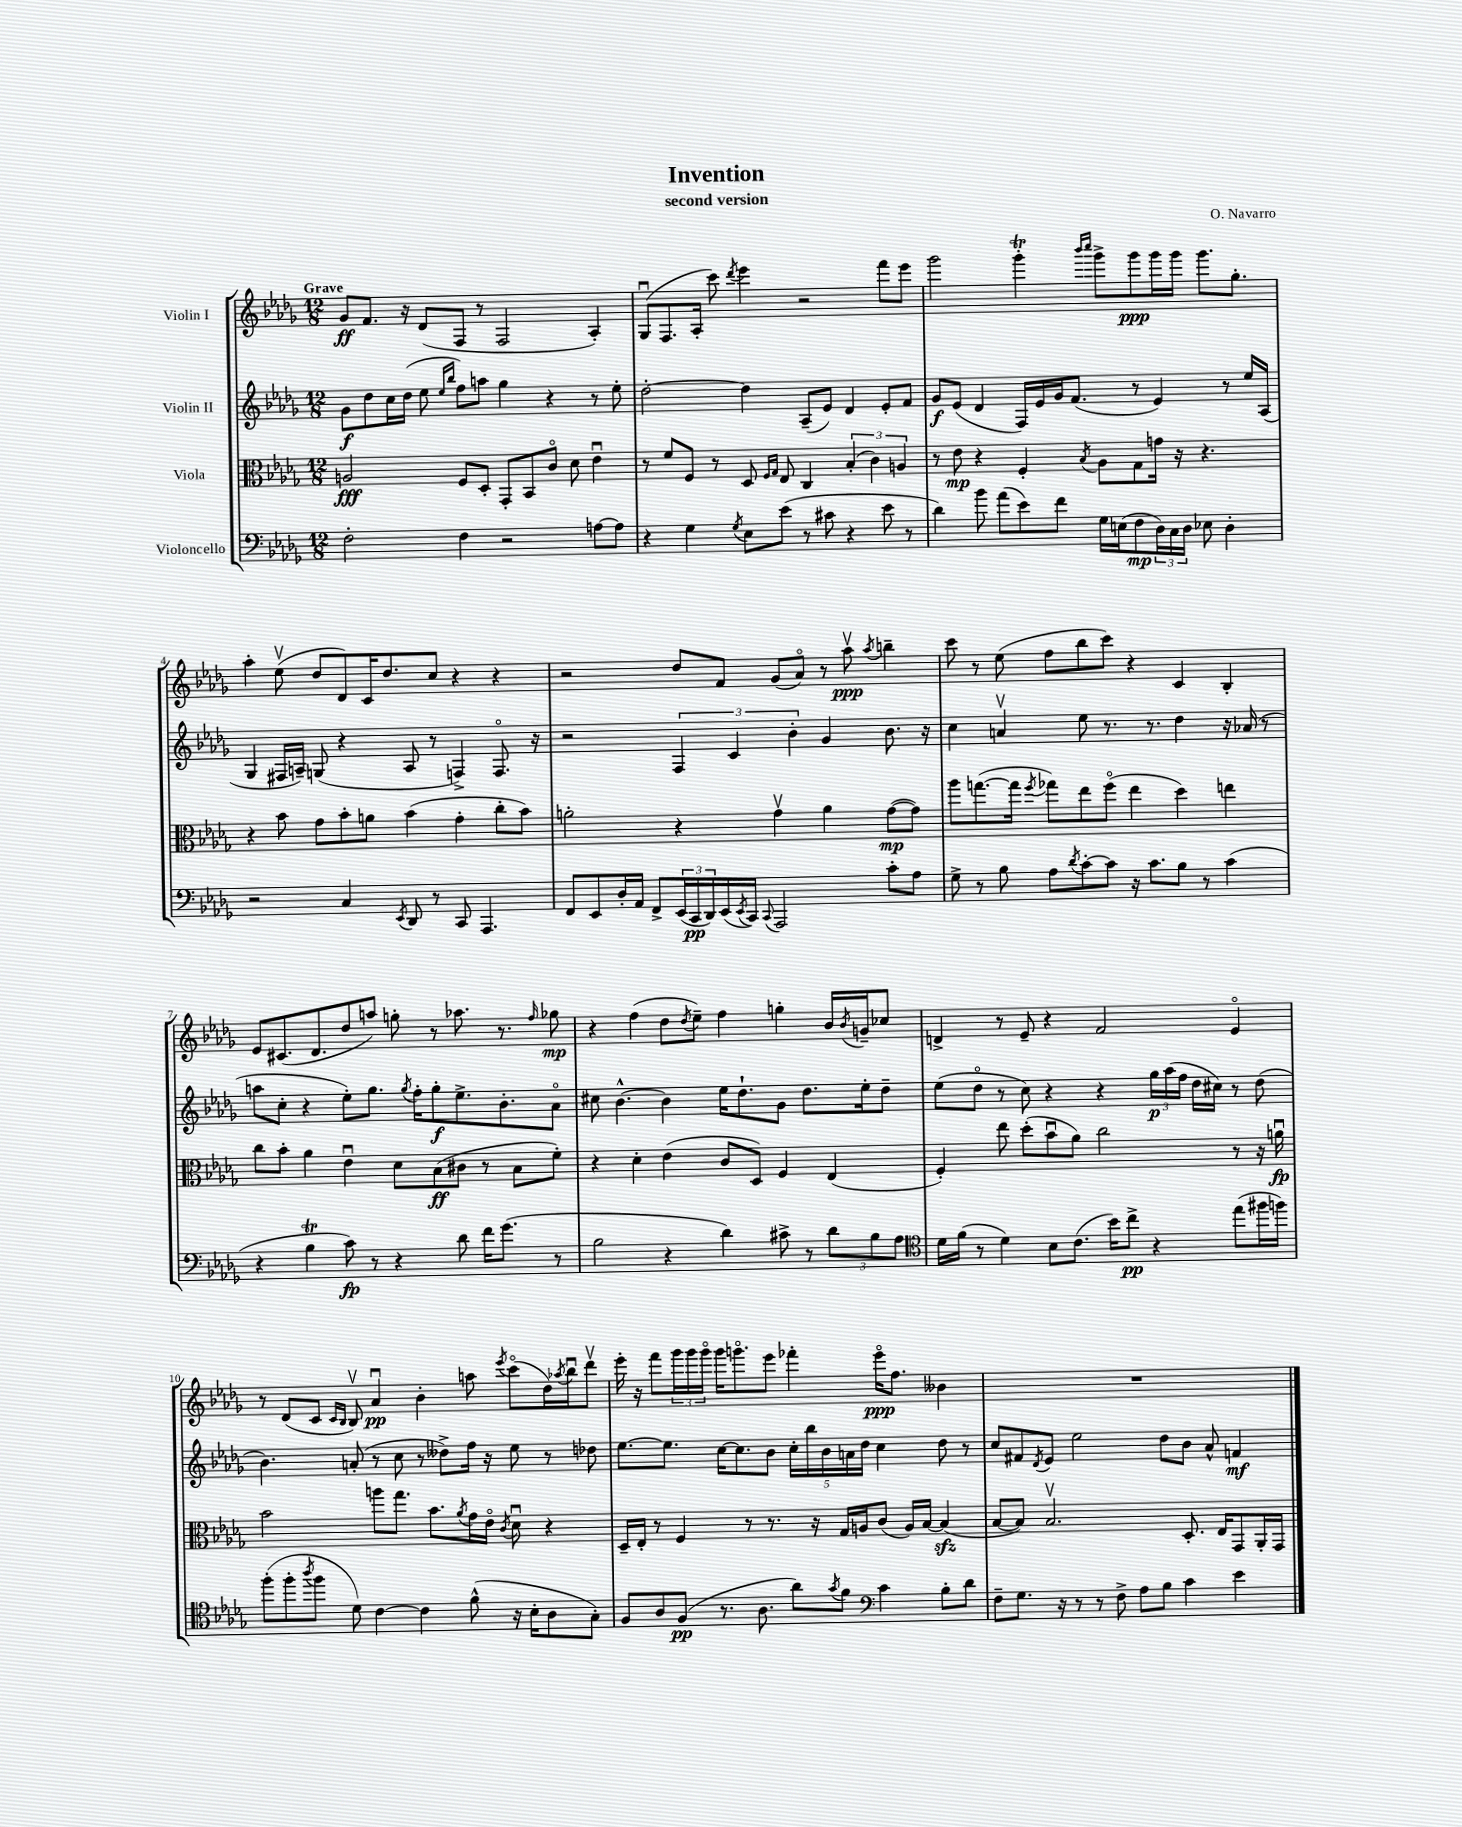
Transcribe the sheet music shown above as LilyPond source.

\header { title = "Invention" composer = "O. Navarro" subtitle = "second version" }
<<
\new StaffGroup <<
\new Staff = "s0" \with { instrumentName = "Violin I" } {
    \clef treble \key des \major \numericTimeSignature \time 12/8 \tempo "Grave"
    ges'8\ff f'8. r16 des'8( f8 r8 f2 aes4-.) |
    ges8\downbow( f8. aes16-. c'''8) \acciaccatura { des'''8 } ees'''4 r2 f'''8 ees'''8 |
    ges'''2 ges'''4-.\trill \grace { bes'''16 c''''16 } ges'''8-> ges'''8\ppp ges'''16 ges'''16 ges'''8. ges''8.-. |
    aes''4-. ees''8\upbow( des''8 des'8) c'16 des''8. c''8 r4 r4 |
    r2 des''8 f'8 ges'8( aes'8\flageolet) r8 aes''8\upbow\ppp \acciaccatura { aes''8 } b''4-- |
    c'''8 r8 ees''8( f''8 bes''8 c'''8) r4 c'4 bes4-. |
    ees'8 cis'8.( des'8. des''8 a''8) g''8-. r8 aes''8. r8. \grace { f''16 } ges''8\mp |
    r4 f''4( des''8 \acciaccatura { des''8 } ees''8--) f''4 g''4-. bes'16 \acciaccatura { bes'8 } g'16-- ces''8 |
    d'4-> r8 ees'8-- r4 f'2 ees'4\flageolet |
    r8 des'8( c'8 \grace { c'16 bes16 } bes8\upbow) aes'4\downbow\pp bes'4-. a''8 \acciaccatura { ees'''8 } c'''8\flageolet( des''16) \acciaccatura { aes''8 } bes''16\downbow des'''8\upbow |
    ees'''16-. r16 f'''8 \tuplet 3/2 { ges'''16 ges'''16 ges'''16\flageolet } ges'''16 g'''8.\flageolet ees'''8 fes'''4-. ees'''16\flageolet\ppp f''8. beses'4 |
    R1. \bar "|." |
}
\new Staff = "s1" \with { instrumentName = "Violin II" } {
    \clef treble \key des \major \numericTimeSignature \time 12/8
    ges'8\f des''8 c''16 des''16( ees''8 \grace { ees''16 bes''16 } f''8) a''8 ges''4 r4 r8 ees''8-. |
    des''2~-. des''4 aes8--( ees'8) des'4 ees'8-. f'8 |
    ges'8\f ees'8( des'4 f16) ees'16 ges'16 f'8.( r8 ees'4) r8 ees''16 aes16( |
    ges4 fis16 a16--) g8( r4 a8 r8 f4->) f8.\flageolet r16 |
    r2 \tuplet 3/2 { f4 c'4 bes'4-. } ges'4 bes'8. r16 |
    c''4 a'4\upbow ees''8 r8. r8. des''4 r16 aes'16( r8 |
    a''8 c''8-. r4 ees''8-.) ges''8. \acciaccatura { ges''8 } f''16-. ges''8-.\f ees''8.-> bes'8.-. aes'8\flageolet |
    cis''8 bes'4.~-^ bes'4 ees''16 des''8.-! ges'8 des''8. ees''16-. des''8-- |
    ees''8( des''8\flageolet r8 c''8) r4 r4 \tuplet 3/2 { ges''16\p aes''16( f''16 } des''16 cis''16) r8 des''8( |
    bes'4.) a'8-.( r8 c''8 r8 deses''8->) f''16 r16 ees''8 r8 des''8 |
    ees''8.~ ees''8. c''16~ c''8. bes'8 \tuplet 5/4 { c''16-. bes''16 bes'16 a'16 des''16 } c''4 des''8 r8 |
    c''8 fis'8 \acciaccatura { des'8 } ees'8 ees''2 des''8 bes'8 aes'8-^ f'4\mf \bar "|." |
}
\new Staff = "s2" \with { instrumentName = "Viola" } {
    \clef alto \key des \major \numericTimeSignature \time 12/8
    a2\fff f8 des8-. ges,8-. bes,8 c'8\flageolet des'8 ees'4\downbow |
    r8 f'8 f8 r8 des8 \grace { f16 ges16 } ees8 c4 \tuplet 3/2 { bes4-.( c'4) a4 } |
    r8 ees'8\mp r4 f4-. \acciaccatura { bes8 } aes8 ges8 g'16 r16 r4. |
    r4 bes'8 ges'8 bes'8-. a'8 bes'4( ges'4-. c''8-. bes'8) |
    a'2-. r4 ges'4\upbow a'4 ges'8~\mp( ges'8) |
    aes''8 g''8.~( g''16 \acciaccatura { f''8 } ges''8) ees''8 f''8\flageolet( ees''4 des''4) e''4 |
    c''8 bes'8-. aes'4 ees'4\downbow des'8 bes8\ff( cis'8 r8 bes8 f'8-.) |
    r4 des'4-. ees'4( c'8 des8) f4 ees4( |
    f4-.) ees''8 des''8-.( bes'8\downbow aes'8) c''2 r8 r16 a'16\downbow\fp |
    bes'2 a''8 ges''8. bes'8. \acciaccatura { aes'8 } ges'16 ees'16\flageolet \acciaccatura { c'8 } des'8\downbow r4 |
    des16-- ees16-. r8 f4 r8 r8. r16 ges16 a16 c'8( a16) bes16~ bes4\sfz( |
    bes8~ bes8) bes2.\upbow des8.-. ees16 ges,8 aes,16-. ges,16 \bar "|." |
}
\new Staff = "s3" \with { instrumentName = "Violoncello" } {
    \clef bass \key des \major \numericTimeSignature \time 12/8
    f2-. f4 r2 a8~ a8 |
    r4 ges4 \acciaccatura { ges8 } ees8 ees'8( r8 cis'8 r4 ees'8 r8 |
    des'4) bes'8 aes'8( ees'8) f'8 ges16 e16( f8\mp \tuplet 3/2 { des16) c16 des16 } ees8 des4-. |
    r2 c4 \acciaccatura { ees,8 } des,8 r8 c,8 aes,,4. |
    f,8 ees,8 des16-. aes,16 f,8-> \tuplet 3/2 { ees,16( c,16\pp des,16) } ees,16( \acciaccatura { ees,8 } c,16) \appoggiatura { c,8 } aes,,2 c'8-. aes8 |
    ges8-> r8 bes8 aes8 \acciaccatura { des'8 } c'8~-. c'8 r16 c'8. bes8 r8 c'4( |
    r4 bes4\trill c'8\fp) r8 r4 des'8 f'16 ges'8.( r8 |
    bes2 r4 des'4) cis'8-> r8 \tuplet 3/2 { des'8 bes8 aes8 } |
    \clef tenor des'16 f'16( r8 des'4) bes8 c'8.( bes'16) c''8->\pp r4 ees''8( fis''16 f''16) |
    f''8-.( f''8-. \acciaccatura { aes''8 } f''8 des'8) c'4~ c'4 f'8-^( r16 bes16-. aes8 ges8-.) |
    f8 aes8 f8\pp( r8. aes8. aes'8) \acciaccatura { ges'8 } f'8 \clef bass c'4 bes8-. des'8 |
    f8-- ges8. r16 r8 r8 f8-> aes8 bes8 c'4 ees'4 \bar "|." |
}
>>
>>
